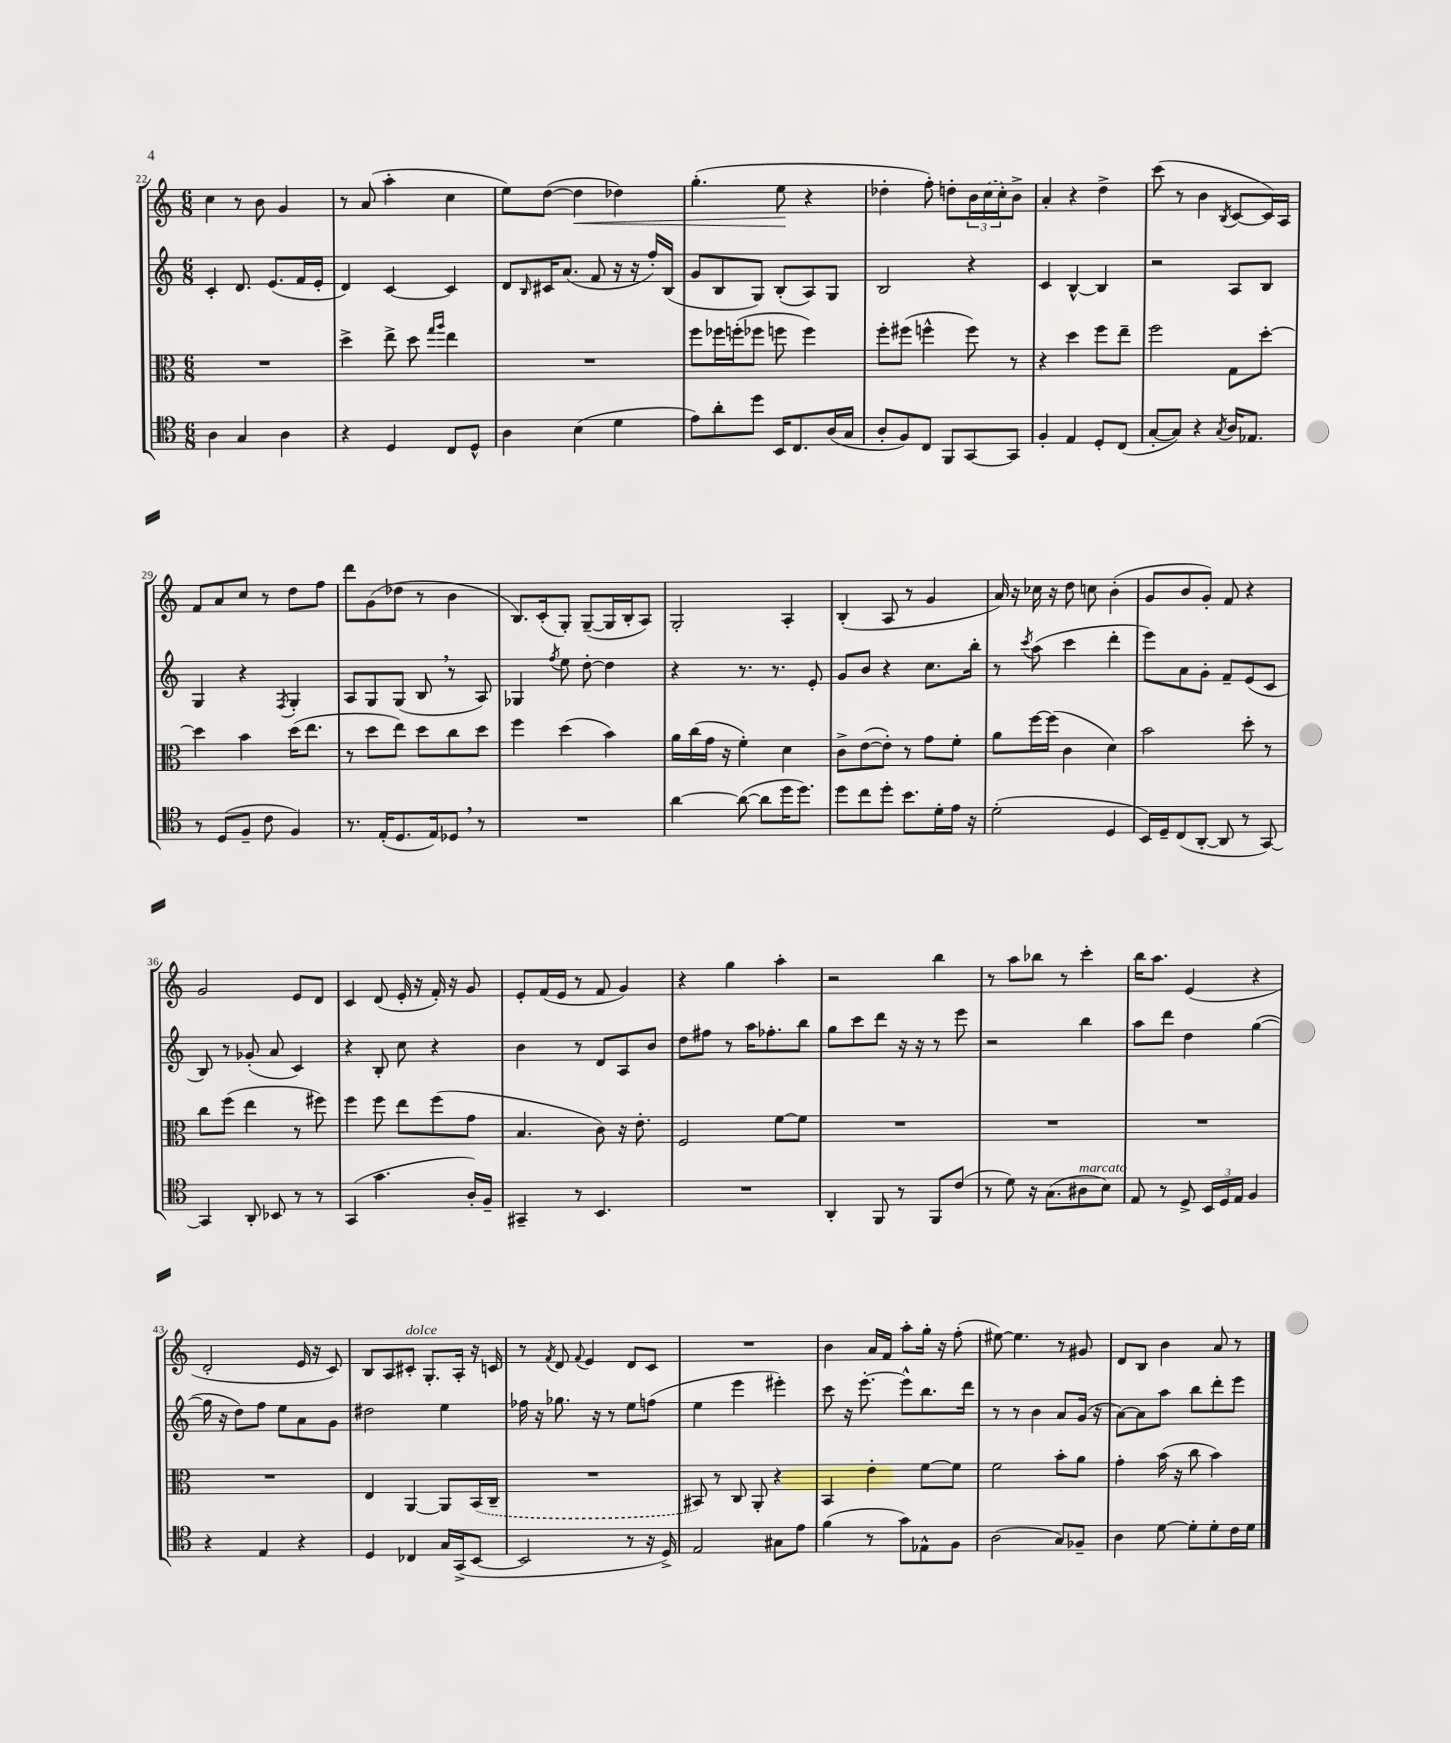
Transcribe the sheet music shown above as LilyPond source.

<<
\new StaffGroup <<
\new Staff = "s0" {
    \clef treble \key c \major \numericTimeSignature \time 6/8
    c''4 r8 b'8 g'4 |
    r8 a'8( a''4-. c''4 |
    e''8) d''8~( d''4\< des''4) |
    g''4.-.( e''8\! r4 |
    des''4-. f''8-.) d''8-. \tuplet 3/2 { b'16 \once \slurDashed c''16( c''16-.) } b'8-> |
    a'4-. r4 d''4-> |
    c'''8( r8 b'4 \acciaccatura { b8 } c'8~ c'16) a16 |
    f'8 a'8 c''8 r8 d''8 f''8 |
    d'''8 g'8( des''8 r8 b'4 |
    b8.) c'16-.( g8-.) g8~--( g16 b16-. a8) |
    g2-. a4-. |
    b4-.( a8 r8 g'4 |
    a'16) r16 ces''16 r16 d''8 c''8 b'4-.( |
    g'8 b'8 g'8-.) f'8 r4 |
    g'2 e'8 d'8 |
    c'4 d'8( e'16-. r16 f'16-.) r16 g'8 |
    e'8-. f'16( e'16 r8 f'8 g'4) |
    r4 g''4 a''4-. |
    r2 b''4 |
    r8 a''8 bes''8 r8 c'''4-. |
    b''16 a''8. e'4( r4 |
    d'2-. e'16 r16 c'8) |
    b8 a8 cis'8-.^\markup { \italic "dolce" } g8.-. a16-. r16 c'16 |
    r8 \acciaccatura { f'8 } d'8 \appoggiatura { f'8 } e'4 d'8 c'8 |
    R2. |
    b'4 a'16 f'16 a''8-. g''16-. r16 f''8-.( |
    eis''8~) eis''4. r8 gis'8 |
    d'8 b8 b'4 a'8 r8 \bar "|." |
}
\new Staff = "s1" {
    \clef treble \key c \major \numericTimeSignature \time 6/8
    c'4-. d'8. e'8.( f'16 e'16-. |
    d'4) c'4~ c'4 |
    d'8 \grace { b16 } cis'16 a'8.( f'8 r16 r16 f''16-.) b16( |
    g'8 b8 g8) b8-.( a8) g8 |
    b2 r4 |
    c'4 b4~-^ b4 |
    r2 a8 b8 |
    g4 r4 \acciaccatura { f8 } g4-. |
    a8 g8 g8( b8 \breathe r8 a8) |
    ges4 \acciaccatura { f''8 } e''8 d''8~-. d''4 |
    r4 r8. r8. e'8-. |
    g'8 b'8 r4 c''8. b''16-. |
    r8 \acciaccatura { c'''8 } a''8( c'''4 d'''4-. |
    e'''8) a'8 g'8-. f'8-- e'8( c'8 |
    b8) r8 ges'8-.( a'8 c'4) |
    r4 b8-. c''8 r4 |
    b'4 r8 d'8 a8 b'8 |
    d''8 fis''8 r8 a''16 fes''8.-. b''8 |
    g''8 c'''8 d'''8 r16 r16 r8 e'''8 |
    r2 b''4 |
    a''8 d'''8 d''4 g''4~( |
    g''16 r16 d''8) f''8 e''8 a'8 g'8 |
    dis''2 e''4 |
    fes''16 r16 ges''8. r16 r8 e''8 f''8( |
    e''4 e'''4 eis'''4-.) |
    c'''8 r16 e'''8.~-. e'''8-^ b''8. d'''16 |
    r8 r8 b'4 a'8 g'16( r16 |
    a'8~) a'8 a''8 b''8 d'''8-. e'''8 \bar "|." |
}
\new Staff = "s2" {
    \clef alto \key c \major \numericTimeSignature \time 6/8
    R2. |
    d''4-> e''8-> d''8 \grace { g''16 a''16 } e''4 |
    R2. |
    f''8 fes''16 f''16-.( fes''8 f''8 f''4) |
    f''8-. fis''8( f''4-^ f''8) r8 |
    r4 d''4 f''8 e''8-- |
    f''2 g8 d''8~-. |
    d''4 b'4 d''16( e''8. |
    r8 d''8 e''8) d''8 c''8 d''8 |
    f''4 d''4( b'4) |
    a'16 c''16( g'16 r16 f'4-.) d'4 |
    c'8-> e'8~( e'8-.) r8 g'8 f'8-. |
    a'8 f''16~ f''16( c'4 d'4) |
    b'2 d''8-. r8 |
    c''8 f''8( e''4 r8 fis''8) |
    f''4 f''8 e''8 f''8( g'8 |
    b4. c'8) r16 e'8.-. |
    f2 f'8~ f'8 |
    R2. |
    R2. |
    R2. |
    R2. |
    e4 a,4~ a,8 \once \slurDashed b,16( c16-- |
    R2. |
    bis,8) r8 c8 a,8-. r4 |
    b,4 e'4-. f'8~ f'8 |
    f'2 b'8-. a'8 |
    g'4-. b'16( r16 c''8 b'4) \bar "|." |
}
\new Staff = "s3" {
    \clef tenor \key c \major \numericTimeSignature \time 6/8
    a4 g4 a4 |
    r4 d4 c8 d8-^ |
    a4 b4( d'4 |
    e'8) a'8-. d''8 b,16 c8. a16( g16 |
    a8-. f8) c8 f,8 g,8~ g,8 |
    f4-. e4 d8-. c8( |
    g8~-. g8) r4 \acciaccatura { g8 } a16 ees8. |
    r8 d8( f8-- c'8 f4) |
    r8. e16-.( d8. e16) des8 \breathe r8 |
    R2. |
    a'4~ a'8~( a'8 d''16 d''8.) |
    d''8 c''8 d''8-. b'8. d'16-. e'16 r16 |
    d'2-.( d4 |
    b,16) d16-- c8( a,8~-. a,8 r8 g,8~) |
    g,4 a,8-. bes,8 r8 r8 |
    g,4( g'4. a16-.) f16-- |
    gis,4-- r8 b,4. |
    R2. |
    a,4-. f,8 r8 f,8 c'8( |
    r8 d'8) r16 g8.( ais8^\markup { \italic "marcato" } b8) |
    e8 r8 d8-> \tuplet 3/2 { b,16 d16 e16 } f4 |
    r4 e4 r4 |
    d4 ces4 g16 g,16->( b,8~ |
    b,2 r8 r16 d16->) |
    e2 gis8 e'8 |
    f'4( r8 g'8) ees8-^ f8 |
    a2( g8) fes8-- |
    a4 d'8~ d'8-. d'8-. c'16 d'16 \bar "|." |
}
>>
>>
\layout { \context { \Score currentBarNumber = #22 } }
